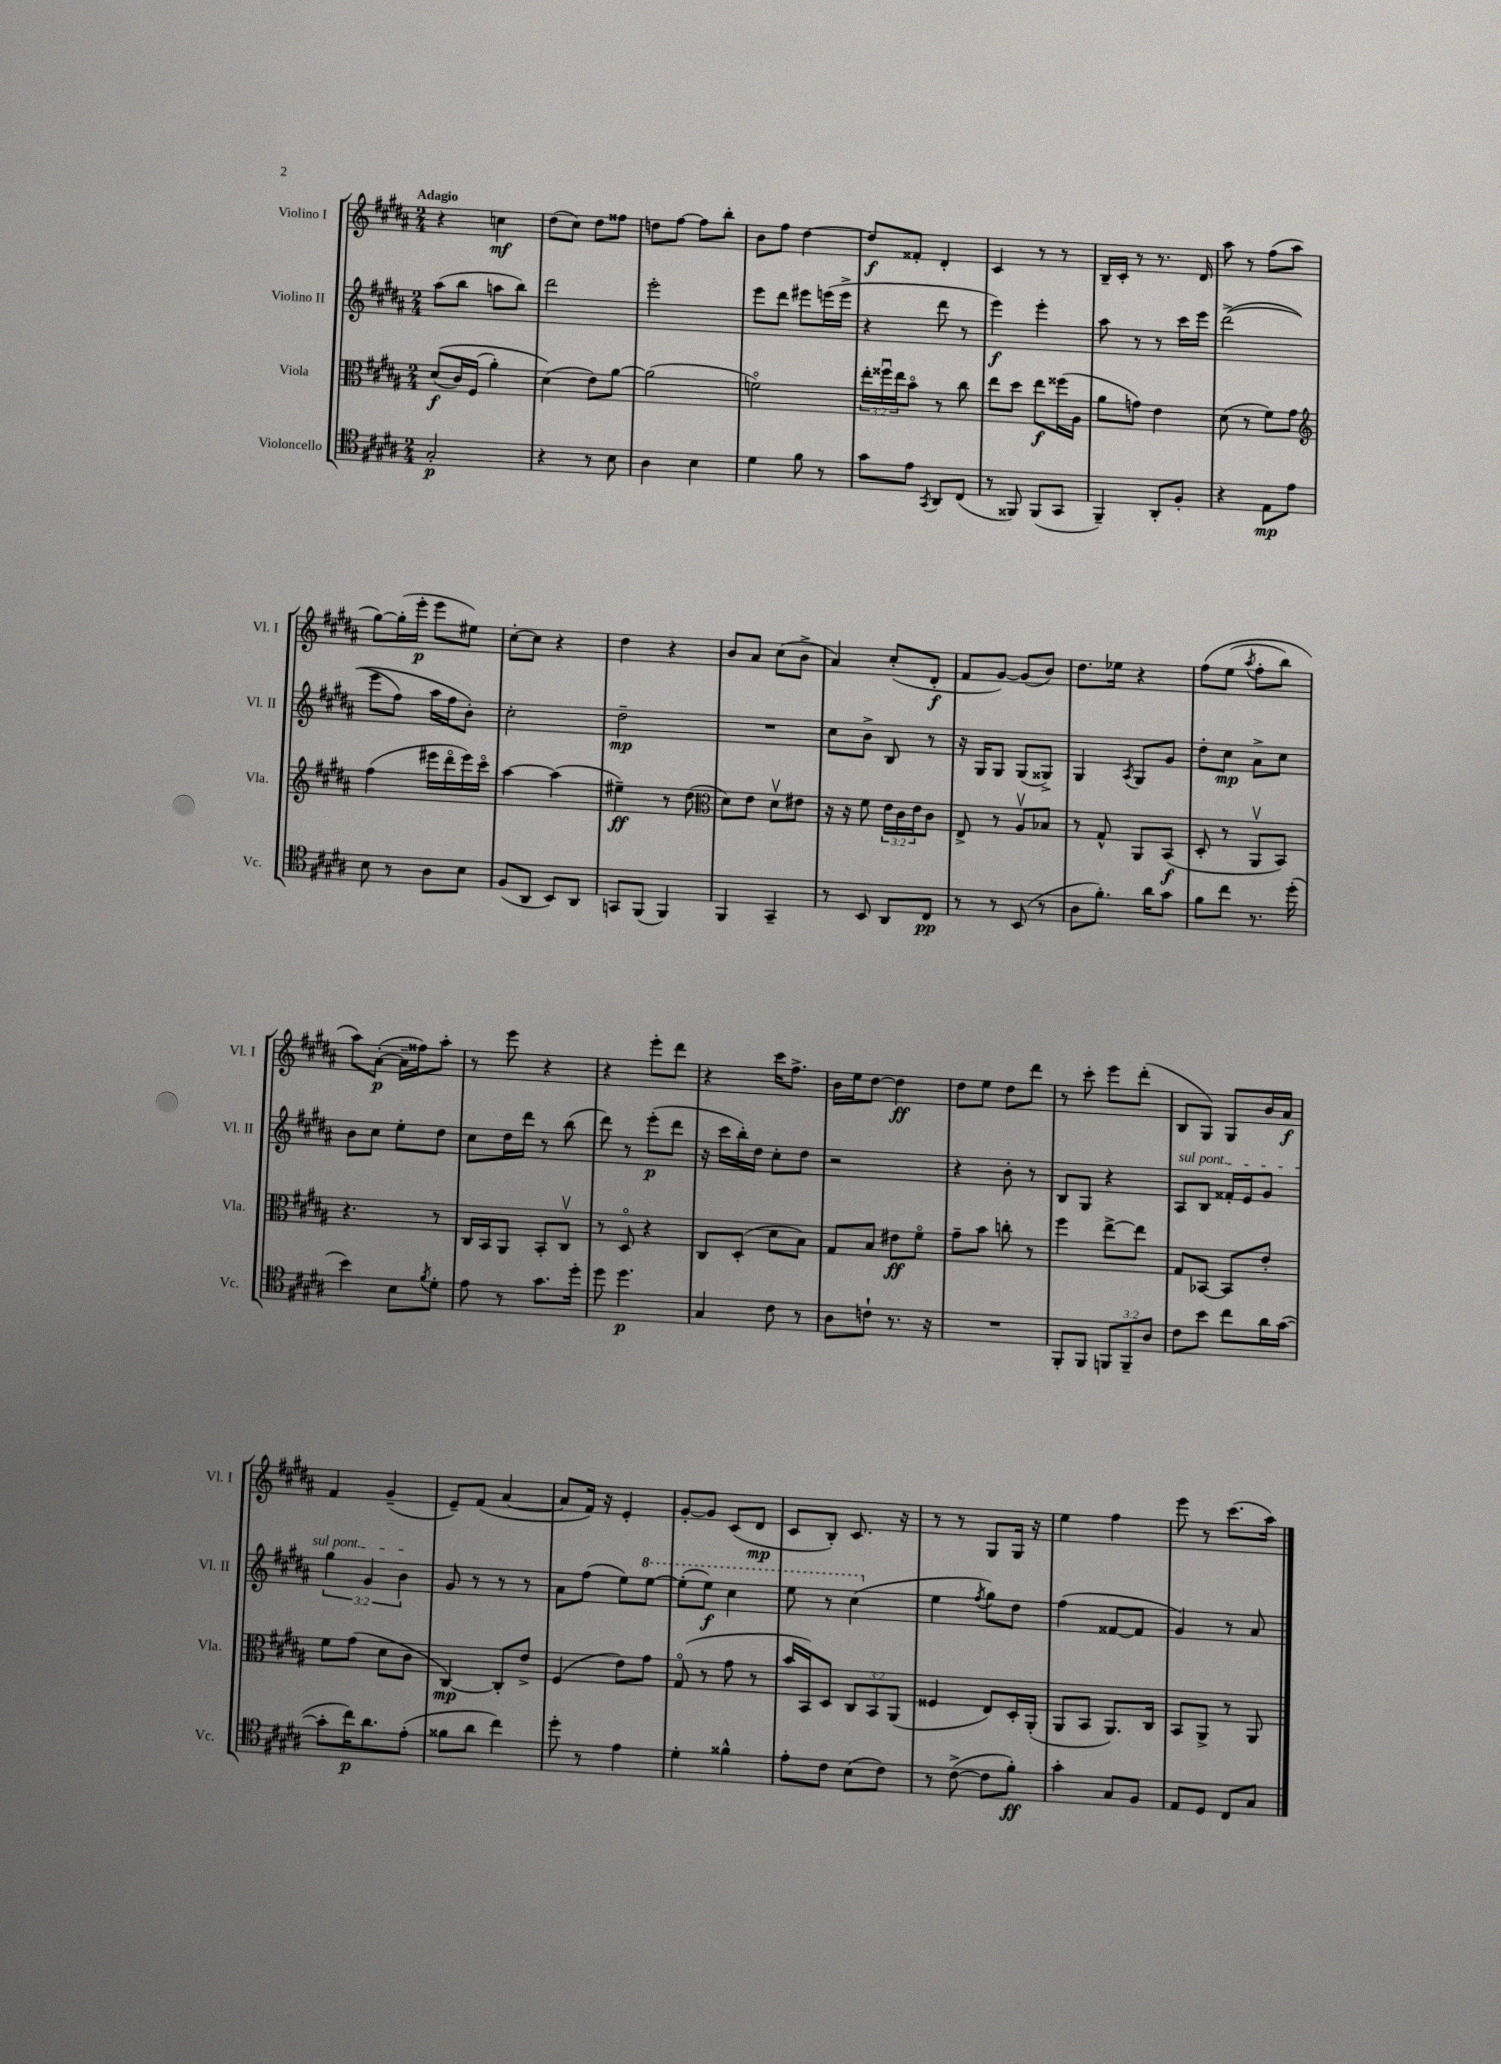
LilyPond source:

<<
\new StaffGroup <<
\new Staff = "s0" \with { instrumentName = "Violino I" shortInstrumentName = "Vl. I" } {
    \clef treble \key b \major \numericTimeSignature \time 2/4 \tempo "Adagio"
    r4 c''4\mf |
    dis''8( cis''8) dis''8 fisis''8 |
    d''8 fis''8~ fis''8 b''8-. |
    b'8 fis''8 dis''4~ |
    dis''8\f fisis'8-. dis'4-. |
    cis'4 r8 r8 |
    b16-- cis'16-. r8 r8. dis'16 |
    ais''8 r8 fis''8( ais''8 |
    gis''8~) gis''16-.( e'''16-.\p e'''8 eis''8) |
    cis''8~-. cis''8 r4 |
    dis''4 r4 |
    b'8 ais'8 cis''8( b'8-> |
    ais'4) cis''8-.( dis'8-.\f |
    fis'8 gis'8~) gis'8( b'8) |
    dis''8. ees''16 r4 |
    fis''8\( e''8( \acciaccatura { ais''8 } fis''8-. b''8) |
    ais''8\) ais'8~-.\p( ais'16-- fisis''16) ais''8-. |
    r8 e'''8 r4 |
    r4 e'''8-. dis'''8 |
    r4 cis'''16 fis''8.-> |
    b'16 e''16 dis''8~ dis''4\ff |
    dis''8 e''8 dis''8 dis'''8 |
    r8 cis'''8-. e'''8 dis'''8-.( |
    b8 gis8) gis8 b'16 ais'16\f |
    fis'4 gis'4--( |
    e'8--) fis'8( ais'4~ |
    ais'8 fis'16) r16 e'4-. |
    gis'8~-. gis'8 cis'8( dis'8\mp |
    cis'8 b8-.) cis'8. r16 |
    r8 r8 gis8 gis16 r16 |
    e''4 fis''4 |
    e'''8 r8 cis'''8.( ais''16) \bar "|." |
}
\new Staff = "s1" \with { instrumentName = "Violino II" shortInstrumentName = "Vl. II" } {
    \clef treble \key b \major \numericTimeSignature \time 2/4 \override Staff.TupletNumber.text = #tuplet-number::calc-fraction-text
    ais''8( b''8 a''8 b''8) |
    dis'''2 |
    e'''2-. |
    e'''8 dis'''8 eis'''8 e'''16( e'''16-> |
    r4 dis'''8 r8 |
    e'''4\f) e'''4-. |
    ais''8 r8 r8 cis'''16 e'''16 |
    dis'''2->(\( |
    e'''8 fis''8) ais''16 fis''16 b'8-.\) |
    cis''2-. |
    dis''2--\mp |
    R2 |
    cis''8 b'8-> b8 r8 |
    r16 gis16 gis8 gis8( gisis8->) |
    gis4 \acciaccatura { ais8 } gis8 gis'8 |
    dis''8-. cis''8\mp ais'8-> cis''8 |
    b'8 cis''8 e''8-. dis''8 |
    cis''8 dis''16 dis'''16 r8 b''8( |
    dis'''8) r8 e'''8-.\p( dis'''8 |
    r16 cis'''16 b''16-.) dis''16 cis''8-. dis''8 |
    r2 |
    r4 b'8-. r8 |
    b8 gis8 r4 |
    \once \override TextSpanner.bound-details.left.text = \markup { \italic "sul pont." } ais8\startTextSpan b8 fisis'16-. e'16 gis'8 |
    \tuplet 3/2 { gis''4 gis'4 b'4\stopTextSpan } |
    gis'8 r8 r8 r8 |
    ais'8 fis''8( e''8) \ottava #1 e'''8~ |
    e'''8-.( e'''8\f) cis'''4 |
    e'''8 r8 cis'''4( \ottava #0 |
    e''4 \acciaccatura { fis''8 } gis''8) dis''8 |
    fis''4( fisis'8~ fisis'8 |
    gis'4) r8 ais'8 \bar "|." |
}
\new Staff = "s2" \with { instrumentName = "Viola" shortInstrumentName = "Vla." } {
    \clef alto \key b \major \numericTimeSignature \time 2/4 \override Staff.TupletNumber.text = #tuplet-number::calc-fraction-text
    dis'8\f(\( cis'16) fis16( ais'4-.) |
    dis'4(\) e'8) ais'8~ |
    ais'2( |
    f'2\flageolet) |
    \tuplet 3/2 { e''16-. fisis''16\downbow e''16 } b'8\flageolet r8 cis''8 |
    e''8 dis''8 e''8\f fisis''16( ais16 |
    ais'8 g'8) e'4 |
    dis'8( r8 fis'8) gis'8 |
    \clef treble fis''4( eis'''16 dis'''16\flageolet eis'''16) cis'''16\flageolet |
    ais''4~ ais''4( |
    eis''4--\ff) r8 dis''8( |
    \clef alto dis'8) e'8 dis'8\upbow eis'8 |
    r16 r16 fis'8 \tuplet 3/2 { e'16 cis'16 e'16 } cis'8 |
    e8-> r8 ais8\upbow bes8 |
    r8 gis8-^ ais,8 b,8\f( |
    dis8-. r8 ais,8\upbow b,8) |
    r4. r8 |
    cis16 b,16 ais,8 b,8-. cis8\upbow |
    r8 dis8\flageolet r4 |
    cis8 dis8-.( dis'8 b8) |
    gis8 b8 eis'8\ff fis'8\flageolet |
    gis'8-- b'8 c''8-. r8 |
    fis''4 e''8~-> e''8 |
    gis8 bes,8~ bes,8 e'8-. |
    fis'8 gis'8( dis'8 cis'8 |
    cis4~\mp) cis8-. e'8-> |
    fis4( e'8) gis'8 |
    gis8\flageolet( r8 gis'8 r8 |
    b'16 b,16) dis8 \tuplet 3/2 { cis8 b,8 ais,8( } |
    fisis4 e8) dis16-. ais,16-.( |
    ais,8 b,8 ais,8.) cis16 |
    b,8 ais,8-> r8 ais,8 \bar "|." |
}
\new Staff = "s3" \with { instrumentName = "Violoncello" shortInstrumentName = "Vc." } {
    \clef tenor \key b \major \numericTimeSignature \time 2/4 \override Staff.TupletNumber.text = #tuplet-number::calc-fraction-text
    gis2-.\p |
    r4 r8 b8 |
    ais4 b4 |
    dis'4 fis'8 r8 |
    gis'8 e'8 \acciaccatura { gis,8 } ais,8 cis8( |
    r8 fisis,8) fisis,8( gis,8 |
    fis,4--) ais,8-. fis8-. |
    r4 e8\mp e'8 |
    b8 r8 ais8 b8 |
    fis8( ais,8 b,8) ais,8 |
    g,8 fis,8( fis,4) |
    fis,4 gis,4-- |
    r8 b,8 ais,8 cis8\pp |
    r8 r8 b,8( r8 |
    ais8 fis'8.-.) ais'16 gis'8 |
    fis'8 cis''8 r8. dis''16-.( |
    b'4) b8 \acciaccatura { fis'8 } dis'8-. |
    e'8 r8 gis'8. dis''16-. |
    dis''8 dis''4.\p |
    gis4 cis'8 r8 |
    ais8 c'8-! r8. r16 |
    R2 |
    fis,8-. fis,8 \tuplet 3/2 { f,8 f,8-- ais8 } |
    cis'8 b'8 cis''8 ais'16 gis'16~( |
    gis'8-. cis''16\p) ais'8. e'8-.( |
    fisis'8 ais'8 cis''4) |
    dis''8-. r8 e'4 |
    dis'4-. fisis'4-^ |
    e'8-. cis'8 b8( cis'8) |
    r8 cis'8~->( cis'8 fis'8-.\ff) |
    gis'4-. gis8 fis8 |
    e8 dis8 cis8 gis8 \bar "|." |
}
>>
>>
\layout { \context { \Score \remove "Bar_number_engraver" } }
